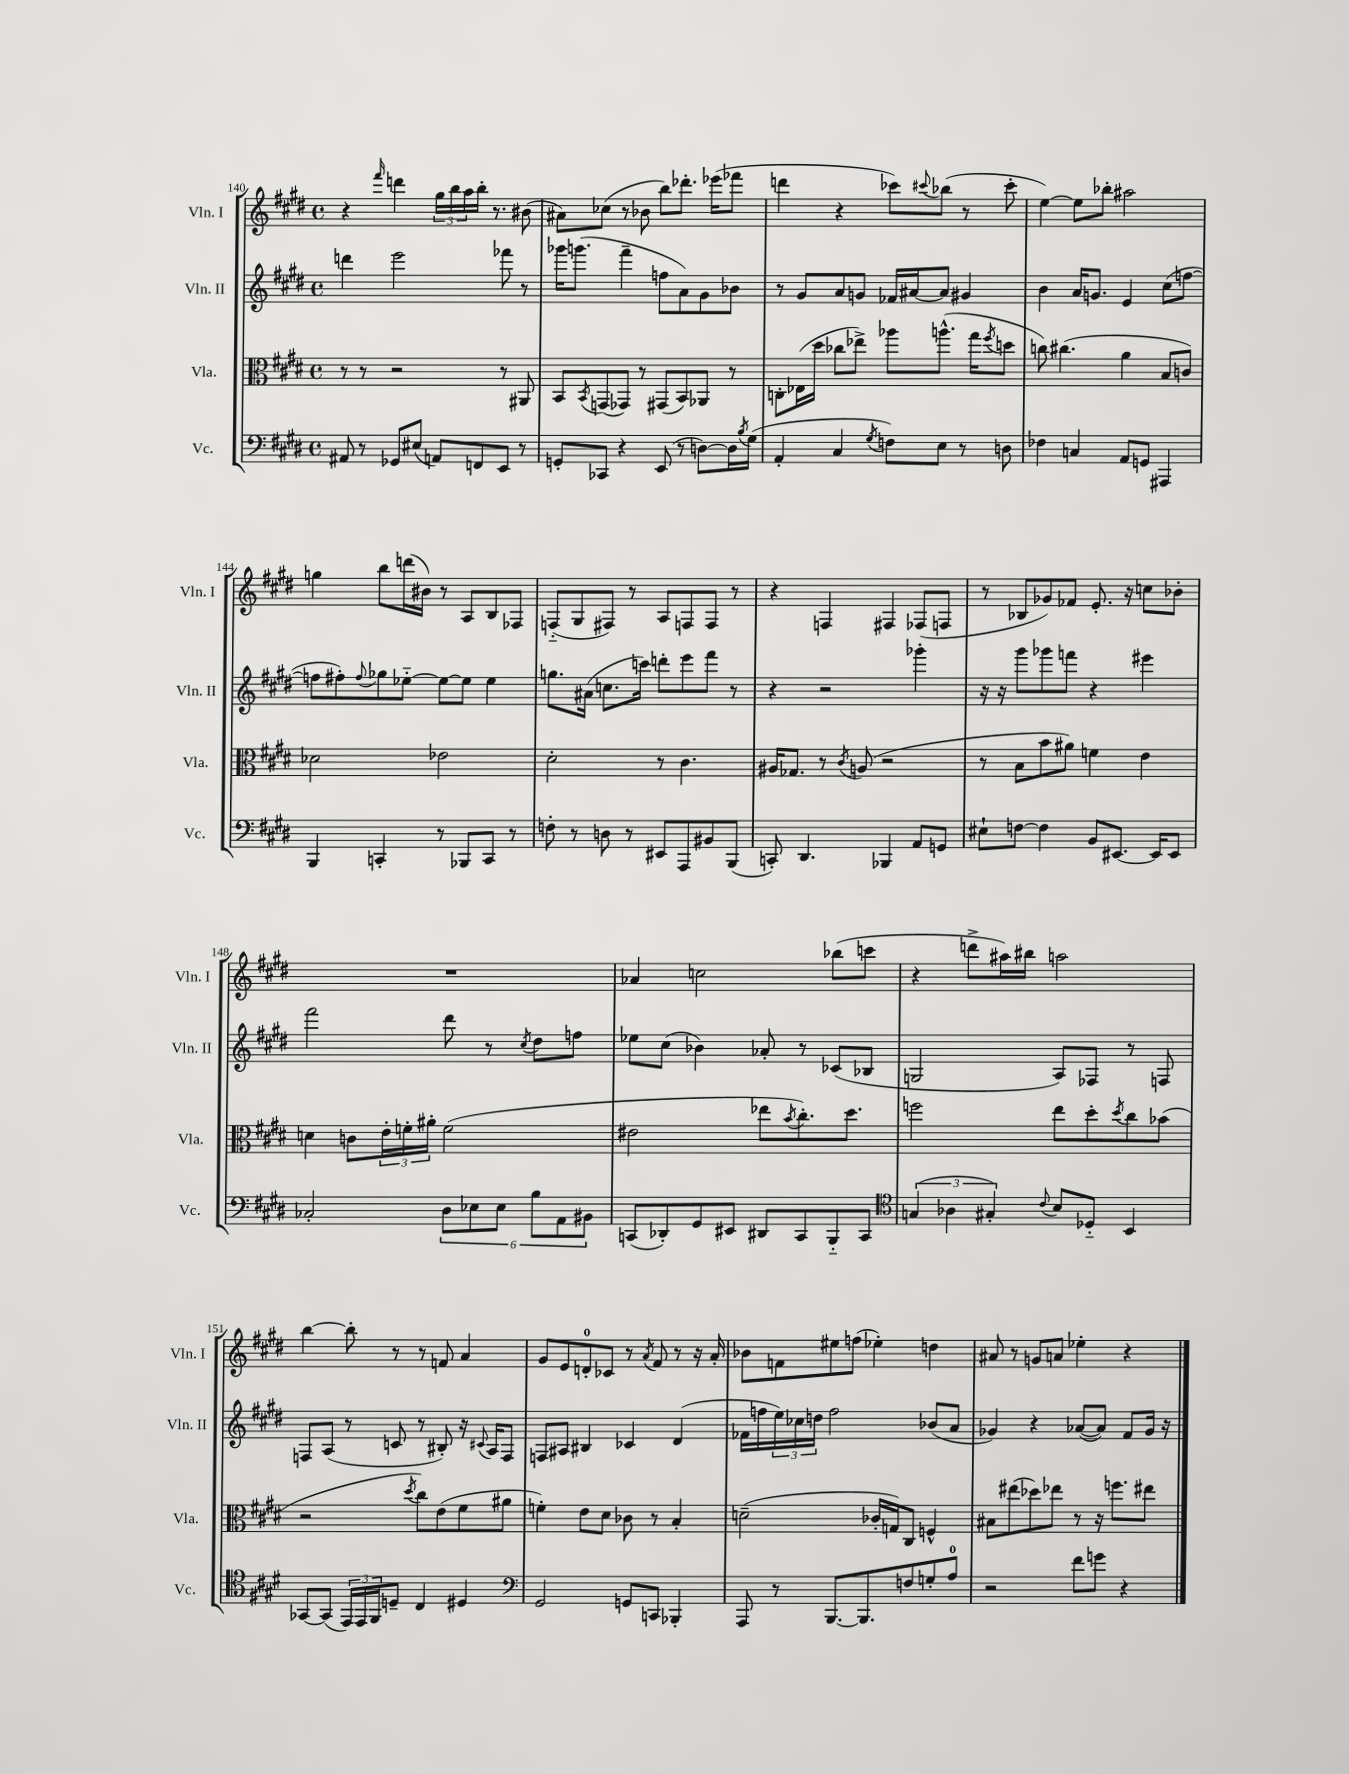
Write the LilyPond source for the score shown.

<<
\new StaffGroup <<
\new Staff = "s0" \with { instrumentName = "Vln. I" shortInstrumentName = "Vln. I" } {
    \clef treble \key e \major \defaultTimeSignature \time 4/4
    r4 \grace { fis'''16 } d'''4 \tuplet 3/2 { gis''16 b''16 a''16 } b''16-. r8. bis'8( |
    ais'8) ces''8( r8 bes'8 b''8) des'''8.-. ees'''16( fes'''8 |
    d'''4 r4 ces'''8) \appoggiatura { cis'''8 } bes''8( r8 cis'''8-. |
    e''4~) e''8 bes''8-. ais''2 |
    g''4 b''8 d'''16( bis'16) r8 a8 b8 fes8 |
    f8-_( gis8 fis8) r8 a8 f8 f8 r8 |
    r4 f4 fis4 fes8( f8 |
    r8 bes8 ges'8) fes'8 e'8.-. r16 c''8 bes'8-. |
    R1 |
    aes'4 c''2 bes''8( c'''8 |
    r4 d'''8-> ais''16) bis''16 a''2 |
    b''4~ b''8-. r8 r8 f'8 a'4 |
    gis'8 e'8 d'8-0-. ces'8 r8 \acciaccatura { a'8 } fis'8 r8 r16 a'16-. |
    bes'8 f'8 eis''8 f''8( ees''4-.) d''4 |
    ais'8 r8 g'8 a'8 ees''4-. r4 \bar "|." |
}
\new Staff = "s1" \with { instrumentName = "Vln. II" shortInstrumentName = "Vln. II" } {
    \clef treble \key e \major \defaultTimeSignature \time 4/4
    d'''4 e'''2 fes'''8 r8 |
    ges'''16 g'''8.( fis'''4-- f''8 a'8) gis'8 bes'8 |
    r8 gis'8 a'8 g'8 fes'16 ais'16~ ais'8 gis'4 |
    b'4 a'16 g'8. e'4 cis''8( f''8~ |
    f''8 fis''8-.) \appoggiatura { fis''8 } ges''8 ees''8~-_ ees''8~ ees''8 ees''4 |
    g''8. ais'16( c''8. c'''16) d'''8-. e'''8 fis'''8 r8 |
    r4 r2 ges'''4-. |
    r16 r16 gis'''8 ges'''8 f'''8 r4 eis'''4 |
    fis'''2 dis'''8 r8 \acciaccatura { cis''8 } dis''8 f''8 |
    ees''8 cis''8( bes'4) aes'8-. r8 ces'8( bes8 |
    g2 a8) fes8 r8 f8 |
    f8 a8( r8 c'8 r8 bis8-.) r16 \appoggiatura { cis'8 } a16 f8 |
    f8 ais8 bis4 ces'4 dis'4( |
    fes'16 f''16 \tuplet 3/2 { e''16) ces''16 d''16 } f''2 bes'8( a'8 |
    ges'4) r4 aes'8~( aes'8) fis'8 ges'16 r16 \bar "|." |
}
\new Staff = "s2" \with { instrumentName = "Vla." shortInstrumentName = "Vla." } {
    \clef alto \key e \major \defaultTimeSignature \time 4/4
    r8 r8 r2 r8 ais,8 |
    b,8 \acciaccatura { b,8 } g,8( ges,8) r8 gis,8( b,8) aes,8 r8 |
    c8-. ees16( dis''16 ces''8 ees''8->) aes''8 a''8.-^( gis''16 \acciaccatura { fis''8 } d''8 |
    c''8) cis''4.( a'4 b8 c'8) |
    des'2 ees'2 |
    dis'2-. r8 cis'4. |
    ais16 ges8. r8 \acciaccatura { cis'8 } a8( r2 |
    r8 b8 b'8 ais'8) f'4 e'4 |
    d'4 c'8 \tuplet 3/2 { e'16-. f'16-. ais'16-. } f'2( |
    eis'2 ees''8 \acciaccatura { b'8 } cis''8.-.) dis''8. |
    f''2 e''8 dis''8-. \acciaccatura { dis''8 } cis''8 bes'8( |
    r2 \acciaccatura { dis''8 } cis''8) e'8( fis'8 ais'8 |
    f'4-.) e'8 dis'8 ces'8 r8 b4-. |
    d'2--( ces'16-. g16) cis8 f4-^ |
    bis8 eis''8( des''8) ees''8 r8 r16 f''8. eis''8 \bar "|." |
}
\new Staff = "s3" \with { instrumentName = "Vc." shortInstrumentName = "Vc." } {
    \clef bass \key e \major \defaultTimeSignature \time 4/4
    ais,8 r8 ges,8 eis8( a,8) f,8 e,8 r8 |
    g,8-. ces,8 r4 e,8( r8 d8~) d16 \acciaccatura { b8 } gis16( |
    a,4-. cis4 \acciaccatura { gis8 } f8) e8 r8 d8 |
    fes4 c4 a,8 g,8 ais,,4 |
    b,,4 c,4-. r8 bes,,8 c,8 r8 |
    f8-. r8 d8 r8 eis,8 a,,8 bis,8 b,,8( |
    c,8-.) dis,4. bes,,4 a,8 g,8 |
    eis8-! f8~ f4 b,8 eis,8.~ eis,16 eis,8 |
    ces2-. \tuplet 6/4 { dis8 ees8 ees8 b8 a,8 bis,8 } |
    c,8( des,8-.) gis,8 eis,8 dis,8 c,8 b,,8-_ c,8 |
    \clef tenor \tuplet 3/2 { g4( aes4 gis4-.) } \appoggiatura { cis'8 } b8 des8-_ b,4 |
    ges,8~ ges,8( \tuplet 3/2 { e,16) e,16 fis,16 } d8-- cis4 dis4 |
    \clef bass gis,2 g,8 c,8 bes,,4-. |
    a,,8 r8 b,,8.~ b,,8. f8 g8-. a8-0 |
    r2 fis'8 g'8 r4 \bar "|." |
}
>>
>>
\layout { \context { \Score currentBarNumber = #140 } }
